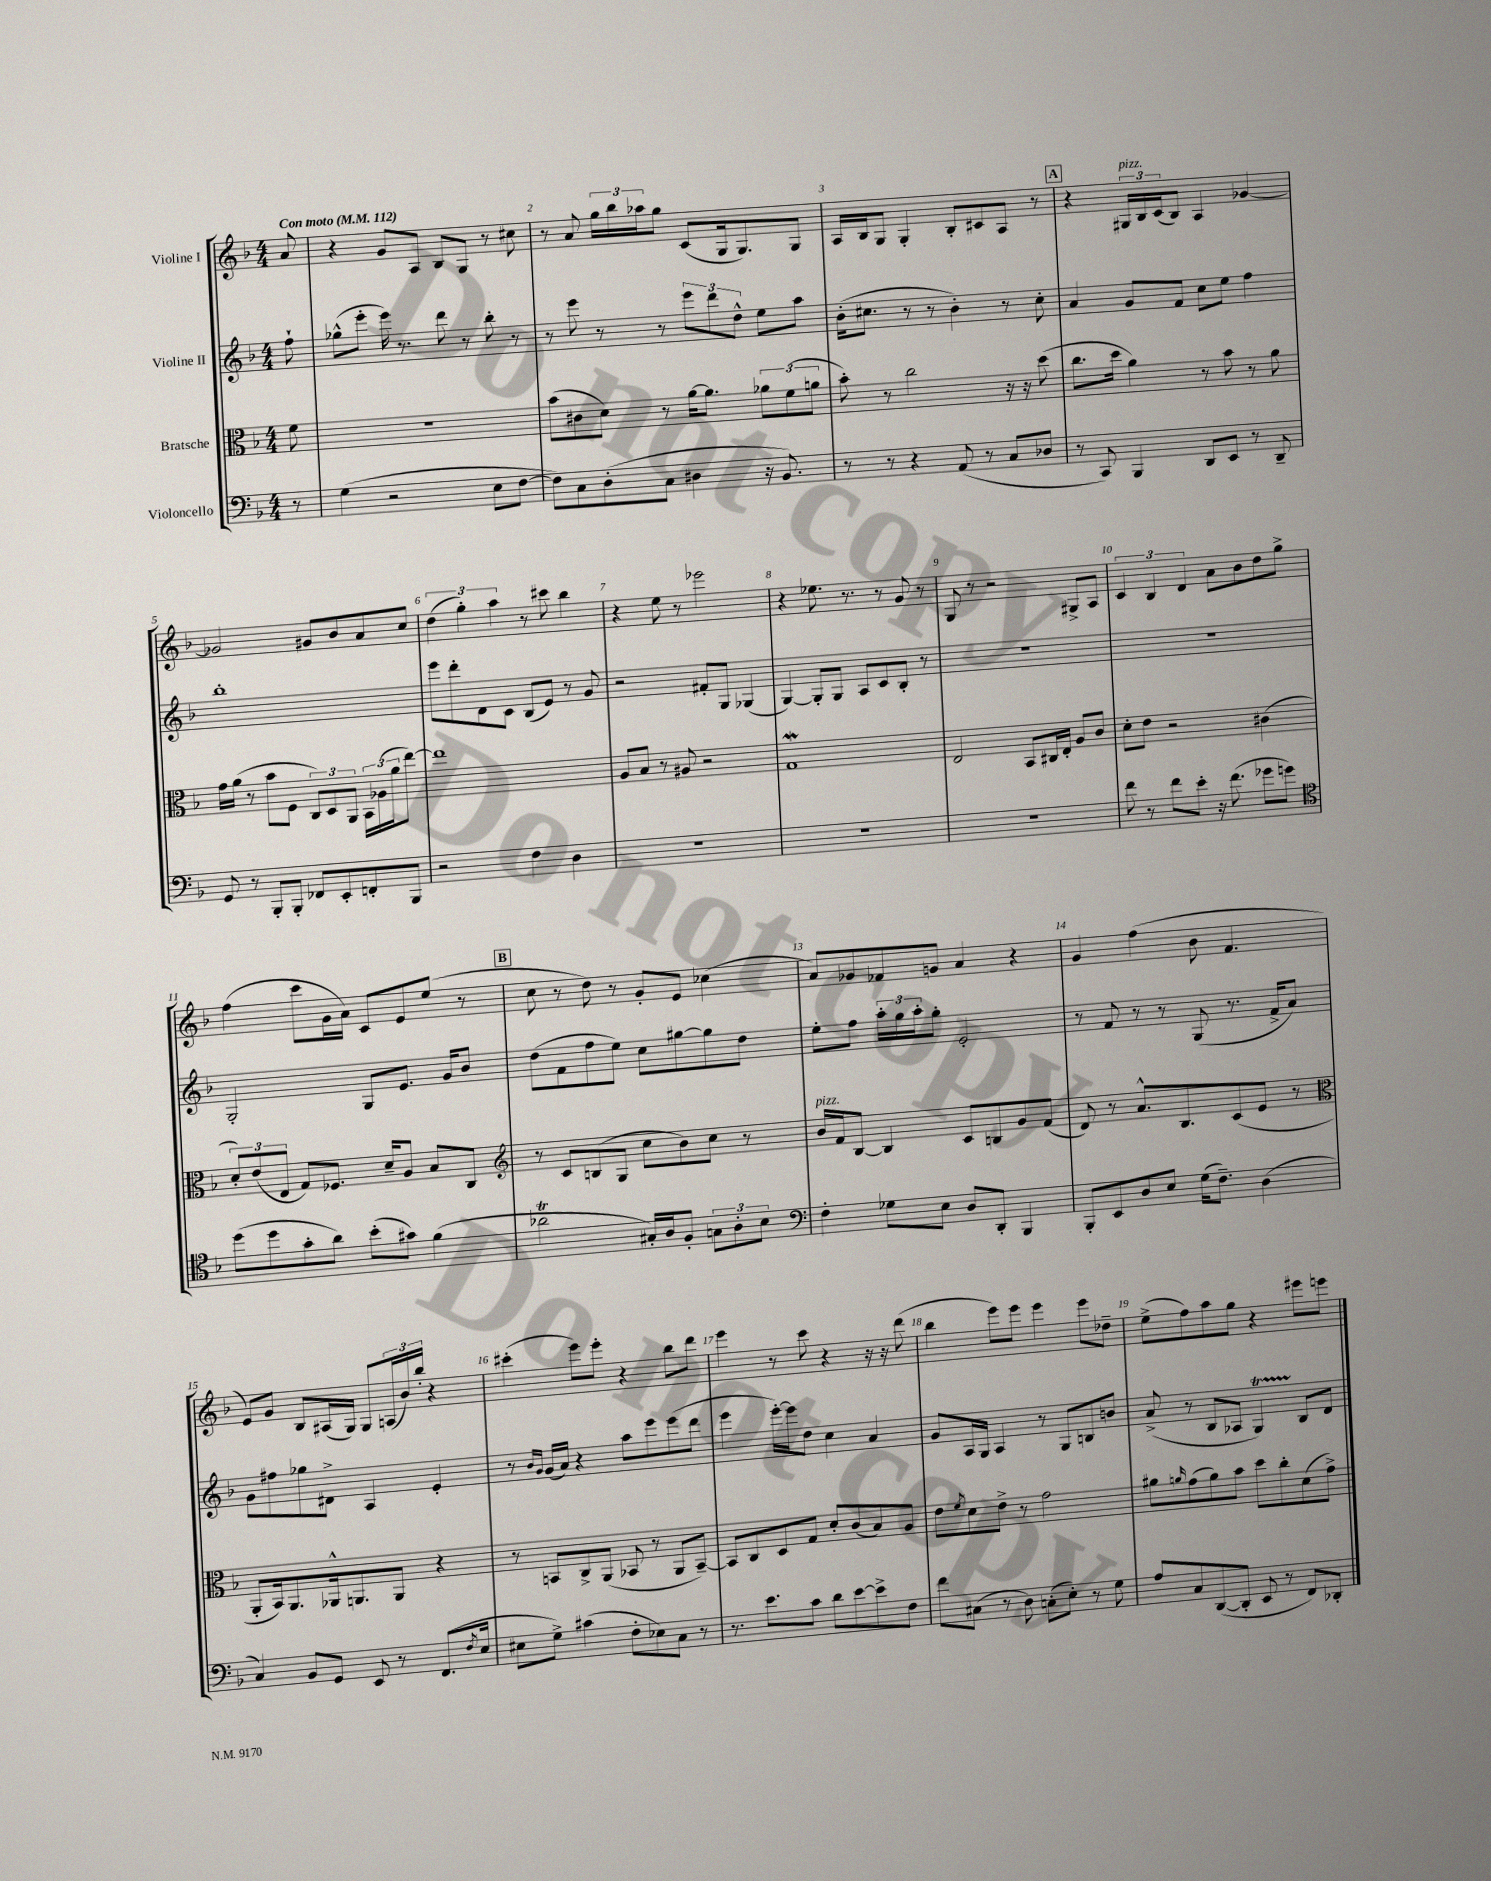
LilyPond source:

<<
\new StaffGroup <<
\new Staff = "s0" \with { instrumentName = "Violine I" } {
    \clef treble \key f \major \numericTimeSignature \time 4/4 \partial 8 \tempo "Con moto" 4 = 112
    a'8 |
    r4 g'8 a8 bes8 g8 r8 cis''8 |
    r8 a'8 \tuplet 3/2 { g''16 bes''16 aes''16 } g''8 c'8( g16 g8.) g8 |
    a16 bes16 g8 g4-. bes8-. cis'8 a8 r8 |
    \mark \markup { \box "A" } r4 \tuplet 3/2 { gis16^\markup { \italic "pizz." } bes16 c'16( } bes8) a4 ges'4~ |
    ges'2 gis'8 bes'8 a'8 c''8 |
    \tuplet 3/2 { d''4( g''4-.) a''4 } r8 cis'''8 bes''4 |
    r4 e''8 r8 ees'''2 |
    r4 ees''8. r8. r8 g'8 r8 |
    g8 r8 r2 gis8-> a8 |
    \tuplet 3/2 { c'4 bes4 d'4 } a'8 bes'8 d''8 g''8-> |
    f''4( c'''8 g'16 a'16) c'8 e'8 e''8( r8 |
    \mark \markup { \box "B" } c''8 r8 d''8) r8 g'8-. e'8 ces''4( |
    a'8) ges'8 fes'8 g'8 a'4 r4 |
    g'4 f''4( bes'8 f'4. |
    e'8) g'8 bes8 ais16( g16) g8 \tuplet 3/2 { a16( bes'16) bes''16-. } r4 |
    cis'''4-.( e'''8) e'''8-. r4 bes''8 d'''8 |
    e'''4 r8 c'''8 r4 r16 r16 d'''8( |
    bes''4 e'''8) e'''8 e'''4 e'''8 des''8-- |
    e''8->( f''8) a''8 g''8 r4 eis'''8 e'''8 \bar "|." |
}
\new Staff = "s1" \with { instrumentName = "Violine II" } {
    \clef treble \key f \major \numericTimeSignature \time 4/4 \partial 8
    f''8-! |
    ges''8-^( e'''8-. e'''16) r8. d'''8 r8 bes''8-. r8 |
    r8 e'''8 r8 r8 \tuplet 3/2 { e'''8 d'''8 d''8-^ } e''8 a''8 |
    bes'16-.( cis''8. r8 r8 bes'4-.) r8 cis''8-. |
    \mark \markup { \box "A" } a'4 g'8 f'8 c''8 e''8 f''4 |
    bes''1-. |
    e'''8 d'''8-. d'8 c'8 bes8( e'8) r8 g'8 |
    r2 fis'8-. g8 ges4( |
    g4~) g8-. g8 a8 c'8 bes8-. r8 |
    R1 |
    R1 |
    g2-. g8 e'8. g'16 bes'8 |
    \mark \markup { \box "B" } d''8( f'8 f''8 e''8) c''8 gis''8~ gis''8 d''8 |
    e''8-. f''8 \tuplet 3/2 { a''16-. g''16 a''16-. } g''8-. e'2-. |
    r8 f'8 r8 r8 g8( r8. f'16-> a'8) |
    g'8 fis''8 ges''8 dis'8-> a4 e'4-. |
    r8 \grace { bes'16 g'16 } g'16( a'16) r4 a''8 e'''8 e'''8( d'''8 |
    e'''4 e'''16~-.) e'''16 d''8 c''4 a'4 |
    g'8 a16 g16 a4 r8 g8 b8 b'8 |
    a'8->( r8 bes8 aes8 g4\startTrillSpan) bes8\stopTrillSpan d'8 \bar "|." |
}
\new Staff = "s2" \with { instrumentName = "Bratsche" } {
    \clef alto \key f \major \numericTimeSignature \time 4/4 \partial 8
    f'8 |
    R1 |
    bes'8( cis'8 d'8) r8 a'16~ a'8. \tuplet 3/2 { aes'8 f'8( a'8 } |
    bes'8-.) r8 c''2 r16 r16 d''8( |
    \mark \markup { \box "A" } c''8. d''16 a'4) r8 bes'8 r8 a'8 |
    g'16 a'16( r8 bes'8 f8 \tuplet 3/2 { c8) d8 a,8 } \tuplet 3/2 { bes,16 aes16( a'16 } e''8~) |
    e''1 |
    a8 bes8 r8 ais8 r2 |
    g1\mordent |
    e2 bes,8 cis16 e16-. a8 c'8 |
    d'8-. e'8 r2 cis'4( |
    \tuplet 3/2 { d'8-.) e'8( e8 } g8) fes8. d'16-- a8 bes8 c8 |
    \mark \markup { \box "B" } \clef treble r8 c'8 b8( g8 c''8 bes'8) c''8 r8 |
    bes'16^\markup { \italic "pizz." } f'16 bes8~ bes4 c'8 b8 g'8 f'8( |
    d'8) r8 a'8.-^ bes8. c'8( e'8 r8 |
    \clef alto a,8-. bes,16) a,8. aes,16-^ a,8. a,8 r4 |
    r8 b,8 c8-> a,8( bes,8 r8 a,8 bes,8~--) |
    bes,8 c8 d8 g8 d'8-. c'8( bes8) a8 |
    e'8 \acciaccatura { f'8 } d'8 e'8-> r8 g'2 |
    ais'8 \grace { a'16 } g'8( a'8) bes'8 d''8 c''8-. d'8( g'8->) \bar "|." |
}
\new Staff = "s3" \with { instrumentName = "Violoncello" } {
    \clef bass \key f \major \numericTimeSignature \time 4/4 \partial 8
    r8 |
    g4( r2 e8 f8~ |
    f8) c8 d8-.( c8 dis4 r16 bes,8.) |
    r8 r8 r4 a,8( r8 c8 des8 |
    \mark \markup { \box "A" } r8 c,8) bes,,4 d,8 e,8 r8 d,8-- |
    g,8 r8 bes,,8-. bes,,8-. fes,8 e,8-. f,8-. bes,,8 |
    r2 f4 d4 |
    R1 |
    R1 |
    R1 |
    f'8 r8 f'8 e'8-. r16 f'8.( ges'8 g'8) |
    \clef tenor d''8( d''8 g'8-. a'8) bes'8-.( gis'8) f'4( |
    \mark \markup { \box "B" } aes'2\trill gis16-.) a16 f8-. \tuplet 3/2 { g8 a8-. bes8 } |
    \clef bass f4-. ges8 e8 d8 d,8-. bes,,4 |
    bes,,8-. e,8 d8 e8 g16( f8.--) d4( |
    c4) bes,8 g,8 e,8 r8 f,8.( \acciaccatura { f8 } e16 |
    eis8 g8->) cis'4( f8-. ees8) c8 r8 |
    r8. e'8. c'8 d'8 e'8~ e'8-> f8 |
    f'8 cis8( r8 d8) c8-.( e8-.) r8 g8 |
    a8 c8 d,8~( d,8-. e,8 r8 f,8) des,8-. \bar "|." |
}
>>
>>
\layout { \context { \Score \override BarNumber.break-visibility = ##(#f #t #t) barNumberVisibility = #all-bar-numbers-visible } }
